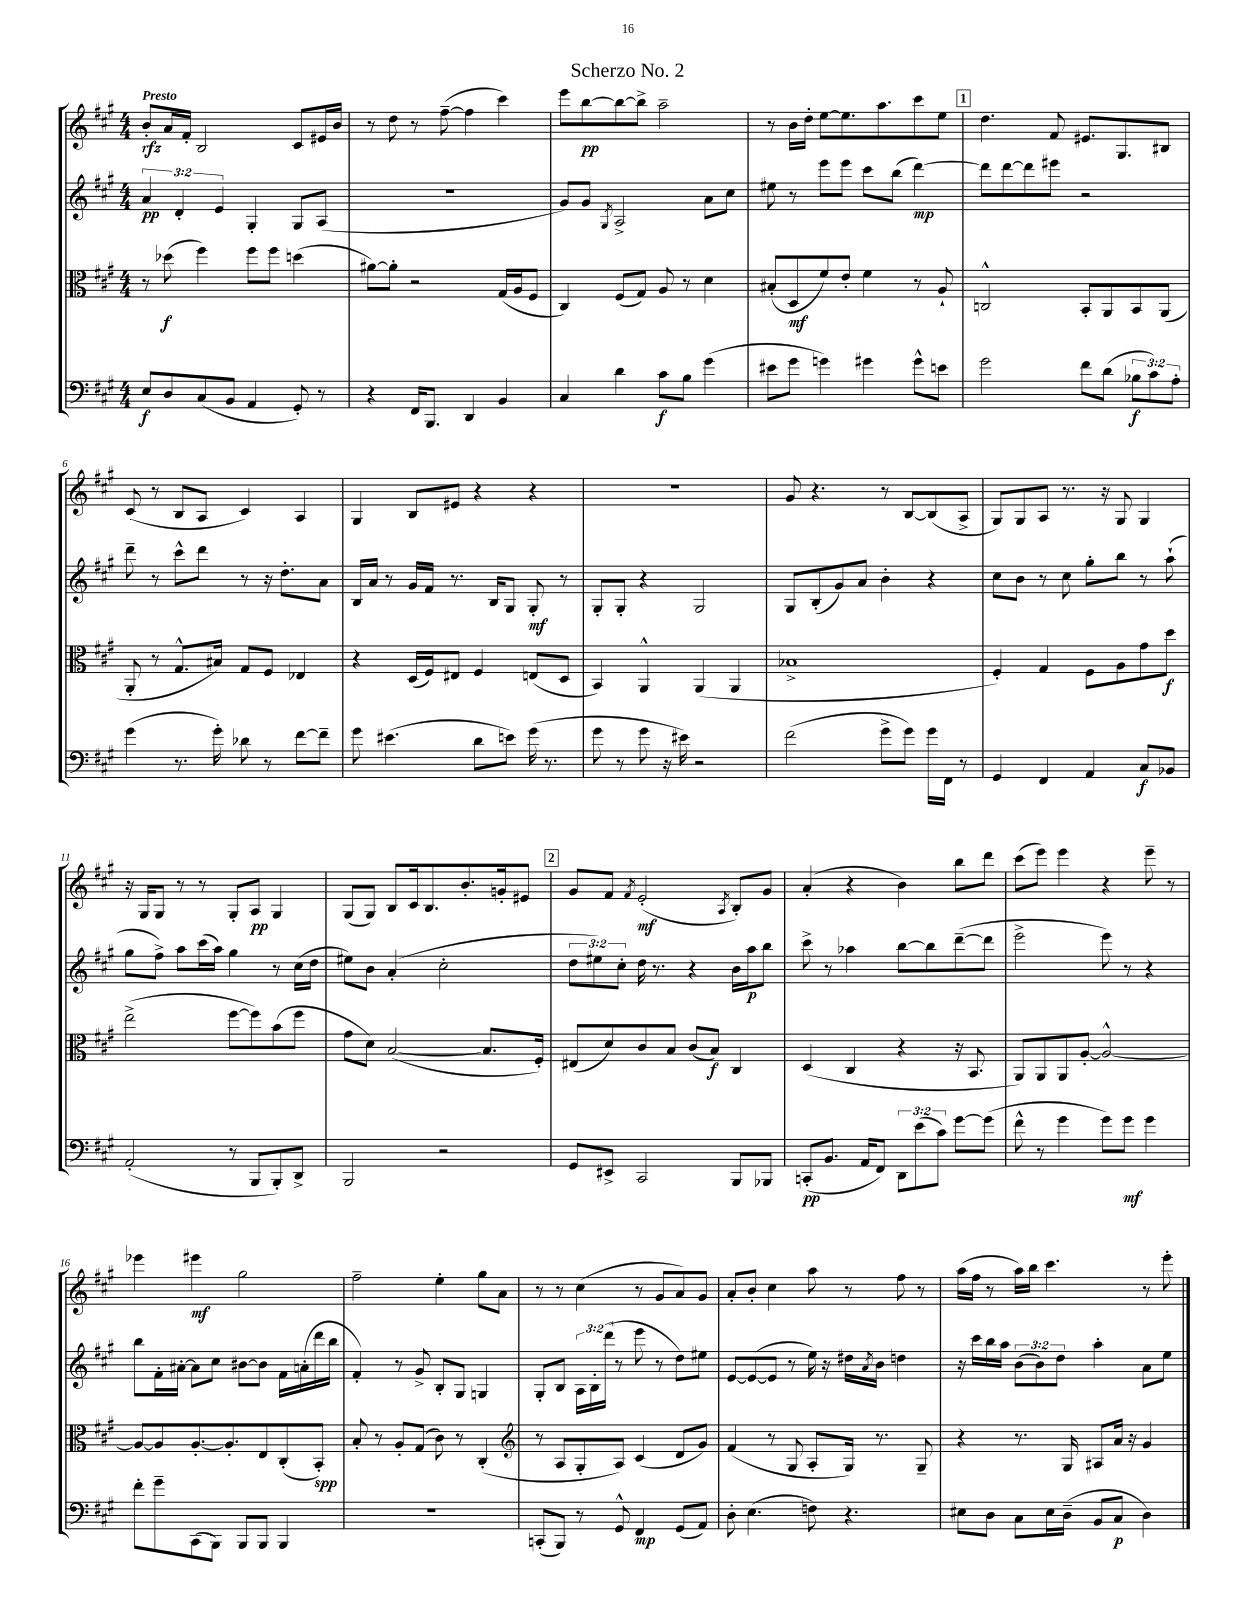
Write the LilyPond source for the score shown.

\header { title = "Scherzo No. 2" }
<<
\new StaffGroup <<
\new Staff = "s0" {
    \clef treble \key a \major \numericTimeSignature \time 4/4 \tempo "Presto"
    b'8-.\rfz a'16 fis'16-. b2 cis'8 eis'16 b'16 |
    r8 d''8 r8 fis''8~--( fis''4 cis'''4) |
    e'''8 b''8~\pp b''8~ b''8-> a''2-- |
    r8 b'16 d''16-. e''8~ e''8. a''8. cis'''8 e''8 |
    \mark \markup { \box "1" } d''4. fis'8 eis'8. gis8. bis8 |
    cis'8( r8 b8 a8 cis'4) a4 |
    gis4 b8 eis'8 r4 r4 |
    R1 |
    gis'8 r4. r8 b8~ b8( a8-> |
    gis8) gis8 a8 r8. r16 gis8 gis4 |
    r16 gis16 gis8 r8 r8 gis8-. a8\pp gis4 |
    gis8( gis8) b8 cis'16 b8. b'8.-. g'16-. eis'8 |
    \mark \markup { \box "2" } gis'8 fis'8 \acciaccatura { fis'8 } e'2-.\mf( \acciaccatura { a8 } b8-.) gis'8 |
    a'4-.( r4 b'4) b''8 d'''8 |
    cis'''8( e'''8) e'''4 r4 e'''8-- r8 |
    ees'''4 eis'''4\mf gis''2 |
    fis''2-- e''4-. gis''8 a'8 |
    r8 r8 cis''4( r8 gis'8 a'8) gis'8 |
    a'8-. b'8-. cis''4 a''8 r8 fis''8 r8 |
    a''16( fis''16 r8 a''16) b''16 cis'''4. r8 e'''8-. \bar "|." |
}
\new Staff = "s1" {
    \clef treble \key a \major \numericTimeSignature \time 4/4 \override Staff.TupletNumber.text = #tuplet-number::calc-fraction-text
    \tuplet 3/2 { a'4\pp d'4-. e'4 } gis4-. gis8 a8( |
    r1 |
    gis'8) gis'8 \acciaccatura { gis8 } a2-> a'8 cis''8 |
    eis''8 r8 e'''8 e'''8 cis'''8 b''8( d'''4~\mp) |
    \mark \markup { \box "1" } d'''8 d'''8~ d'''8 eis'''8 r2 |
    d'''8-- r8 cis'''8-^ d'''8 r8 r16 d''8.-. a'8 |
    b16 a'16 r8 gis'16 fis'16 r8. b16 gis8 gis8-.\mf r8 |
    gis8-. gis8-. r4 gis2 |
    gis8 b8-.( gis'8) a'8 b'4-. r4 |
    cis''8 b'8 r8 cis''8 gis''8-. b''8 r8 a''8-!( |
    gis''8 fis''8->) a''8 cis'''16( a''16) gis''4 r8 cis''16( d''16 |
    eis''8) b'8 a'4-.( cis''2-. |
    \mark \markup { \box "2" } \tuplet 3/2 { d''8 eis''8) cis''8-. } d''16 r8. r4 b'16 a''16\p b''8 |
    cis'''8-> r8 aes''4 b''8~ b''8 d'''8~--( d'''8 |
    e'''2-> e'''8) r8 r4 |
    b''8 fis'16-. ais'16~-. ais'8 cis''8 bis'8~ bis'8 fis'16 a'16-.( d'''16 b''16 |
    fis'4-.) r8 gis'8-> b8-. gis8 g4 |
    gis8-. b8 \tuplet 3/2 { a16 b16-. d'''16( } r8 e'''8 r8 d''8) eis''8 |
    e'8~ e'8~( e'8 r8 e''16) r16 dis''16 \acciaccatura { a'8 } b'16 d''4 |
    r16 cis'''16 b''16 a''16 \tuplet 3/2 { b'8( b'8) d''8 } a''4-. a'8 e''8 \bar "|." |
}
\new Staff = "s2" {
    \clef alto \key a \major \numericTimeSignature \time 4/4
    r8 des''8\f( fis''4) fis''8 fis''8 d''4( |
    ais'8~) ais'8-. r2 gis16( a16 fis8 |
    cis4) fis8( gis8) a8 r8 d'4 |
    bis8-.( d8\mf fis'8) e'8-. fis'4 r8 a8-! |
    \mark \markup { \box "1" } c2-^ b,8-. a,8 b,8 a,8( |
    a,8-. r8 gis8.-^ bis16) gis8 fis8 ees4 |
    r4 d16( fis16) eis8 fis4 e8( d8 |
    b,4) a,4-^ a,4( a,4 |
    bes1-> |
    fis4-.) gis4 fis8 a8 gis'8 d''8\f |
    e''2->( fis''8~ fis''8) b'8( fis''8 |
    gis'8 d'8) b2~( b8. fis16-.) |
    \mark \markup { \box "2" } eis8( d'8) cis'8 b8 cis'8( b8\f) cis4 |
    d4( cis4 r4 r16 b,8. |
    a,8) a,8 a,8 a8~-. a2~-^ |
    a8~ a8 a8.~-. a8.-. e8 cis8-.( b,8-.\spp) |
    b8-. r8 a8-. gis8( cis'8) r8 cis4-.( |
    \clef treble r8 a8 gis8-. a8) cis'4( d'8 gis'8) |
    fis'4( r8 gis8 a8-. gis16) r8. gis8-- |
    r4 r8. gis16 ais8 a'16 r16 gis'4 \bar "|." |
}
\new Staff = "s3" {
    \clef bass \key a \major \numericTimeSignature \time 4/4 \override Staff.TupletNumber.text = #tuplet-number::calc-fraction-text
    e8\f d8 cis8( b,8 a,4 gis,8-.) r8 |
    r4 fis,16 b,,8. d,4 b,4 |
    cis4 d'4 cis'8\f b8 gis'4( |
    eis'8 gis'8 g'4) gis'4 gis'8-^ e'8 |
    \mark \markup { \box "1" } gis'2 fis'8 d'8( \tuplet 3/2 { bes8\f cis'8) a8-. } |
    gis'4( r8. gis'16-.) des'8 r8 fis'8~ fis'8-- |
    gis'8 eis'4.( d'8 e'8) gis'16( r8. |
    gis'8 r8 gis'8 r16 eis'16) r2 |
    fis'2( gis'8-> gis'8) gis'16 fis,16 r8 |
    gis,4 fis,4 a,4 cis8\f bes,8 |
    a,2-.( r8 b,,8 b,,8-.) d,8-> |
    b,,2 r2 |
    \mark \markup { \box "2" } gis,8 eis,8-> cis,2 b,,8 bes,,8 |
    c,8-.\pp( b,8. a,16 fis,8) \tuplet 3/2 { d,8 e'8( cis'8) } gis'8~ gis'8( |
    fis'8-^ r8 gis'4 gis'8) gis'8\mf gis'4 |
    fis'8-. gis'8-- cis,8( b,,8) b,,8 b,,8 b,,4 |
    r1 |
    c,8-.( b,,8) r8 gis,8-^ fis,4\mp gis,8( a,8) |
    d8-. e4.( f8) r4. |
    eis8 d8 cis8 eis16 d16--( b,8 cis8\p d4) \bar "|." |
}
>>
>>
